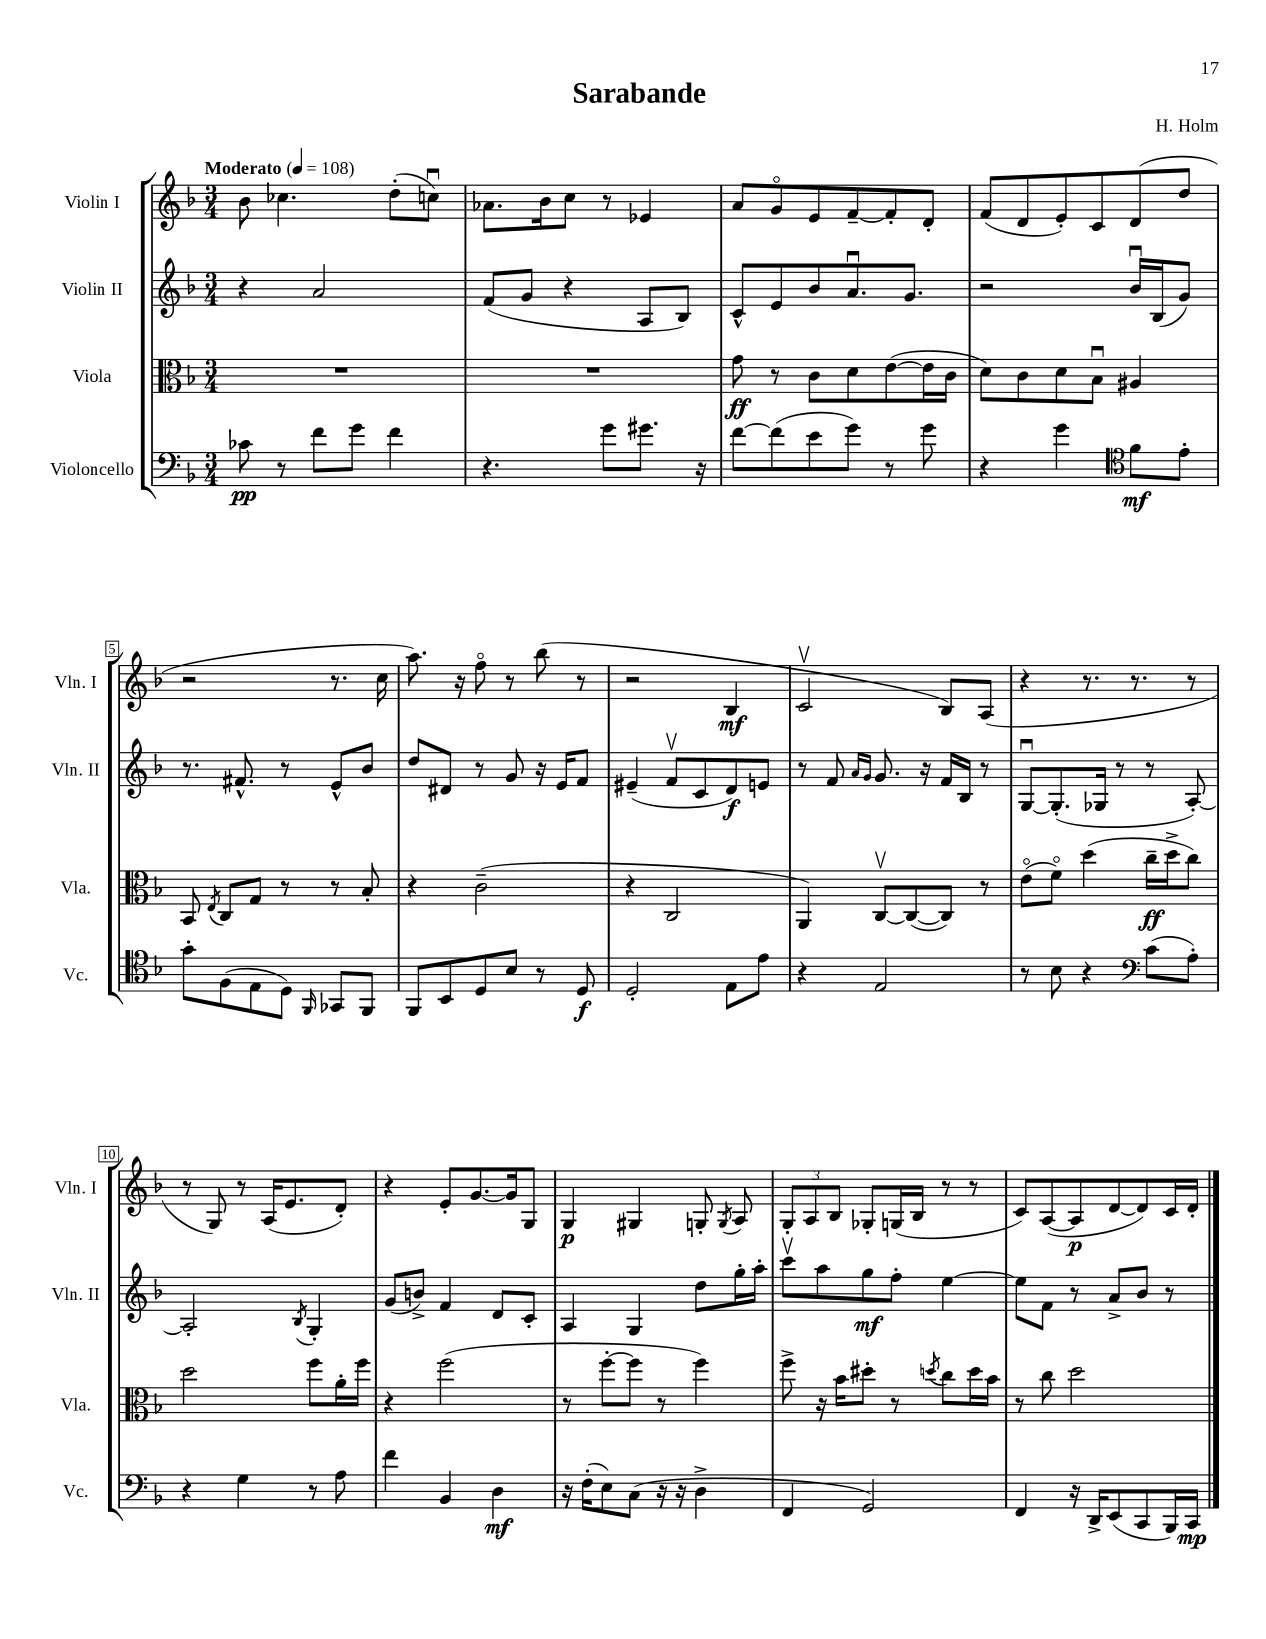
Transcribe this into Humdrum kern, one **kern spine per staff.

**kern	**kern	**kern	**kern
*staff4	*staff3	*staff2	*staff1
*clefF4	*clefC3	*clefG2	*clefG2
*k[b-]	*k[b-]	*k[b-]	*k[b-]
*M3/4	*M3/4	*M3/4	*M3/4
*MM108	*MM108	*MM108	*MM108
8c-	2.r	4r	8b-
8r	.	.	4.cc-
8f	.	2a	.
8g	.	.	.
4f	.	.	(8dd'
.	.	.	8ccu)
=	=	=	=
4.r	2.r	(8f	8.a-
.	.	8g	.
.	.	.	16b-
.	.	4r	8cc
8g	.	.	8r
8.g#	.	8A	4e-
.	.	8B-)	.
16r	.	.	.
=	=	=	=
[8f	8g	8c^^	8a
(8f]	8r	8e	8go
8e	8c	8b-	8e
8g)	8d	8.au	[8f~
8r	([8e	.	8f']
.	.	8.g	.
8g	16e]	.	8d'
.	16c	.	.
=	=	=	=
4r	8d)	2r	(8f
.	8c	.	8d
4g	8d	.	8e')
.	8B-u	.	8c
*clefC4	*	*	*
8f	4A#	16b-u	(8d
.	.	(16B-	.
8e'	.	8g)	8dd
=	=	=	=
8g'	8BB-	8.r	2r
.	8qE	.	.
(8F	8C	.	.
.	.	8.f#^^	.
8E	8G	.	.
8D)	8r	8r	.
16qqFF	.	.	.
8GG-	8r	8e^^	8.r
8FF	8B-'	8b-	.
.	.	.	16cc
=	=	=	=
8FF	4r	8dd	8.aa)
8BB-	.	8d#	.
.	.	.	16r
8D	(2c~	8r	8ffo
8B-	.	8g	8r
8r	.	16r	(8bb-
.	.	16e	.
8D	.	8f	8r
=	=	=	=
2D'	4r	(4e#~	2r
.	2C	8fv	.
.	.	8c	.
8E	.	8d)	4B-
8e	.	8e	.
=	=	=	=
4r	4AA)	8r	2cv
.	.	8f	.
.	.	16qqa	.
.	.	16qqg	.
2E	[8Cv	8.g	.
.	(8C_	.	.
.	.	16r	.
.	8C])	16f	8B-)
.	.	16B-	.
.	8r	8r	(8A
=	=	=	=
8r	(8eo	[8Gu	4r
8B-	8fo)	(8.G']	.
4r	(4dd	.	8.r
.	.	16G-	.
.	.	8r	.
.	.	.	8.r
*clefF4	*	*	*
(8c	16cc~	8r	.
.	16dd^	.	.
8A')	8cc)	[8A')	8r
=	=	=	=
4r	2dd	2A']	8r
.	.	.	8G)
4G	.	.	8r
.	.	.	(16A
.	.	.	8.e
.	.	8qB-	.
8r	8ff	4G'	.
8A	16a'	.	8d')
.	16ff	.	.
=	=	=	=
4f	4r	(8g	4r
.	.	8b^)	.
4BB-	(2ff	4f	8e'
.	.	.	[8.g
4D	.	8d	.
.	.	.	16g]
.	.	8c'	8G
=	=	=	=
16r	8r	4A	4G
(16F'	.	.	.
8E)	[8ff'	.	.
(8C	8ff]	4G	4G#
16r	8r	.	.
16r	.	.	.
4D^	4ff)	8dd	8G'
.	.	.	8qG
.	.	16gg'	8A
.	.	16aa'	.
=	=	=	=
4FF	8ff^	8cccv	12G'
.	.	.	12A
.	16r	8aa	.
.	.	.	12B-
.	16b-	.	.
2GG)	8dd#'	8gg	8G-'
.	8r	8ff'	(16G
.	.	.	16B-
.	8qdd	.	.
.	8cc	[4ee	8r
.	16dd	.	8r
.	16b-	.	.
=	=	=	=
4FF	8r	8ee]	8c)
.	8cc	8f	([8A
16r	2dd	8r	8A]
16DD^	.	.	.
(8EE	.	8a^	[8d
8CC	.	8b-	8d])
16BBB-)	.	8r	16c
16CC	.	.	16d'
==	==	==	==
*-	*-	*-	*-
